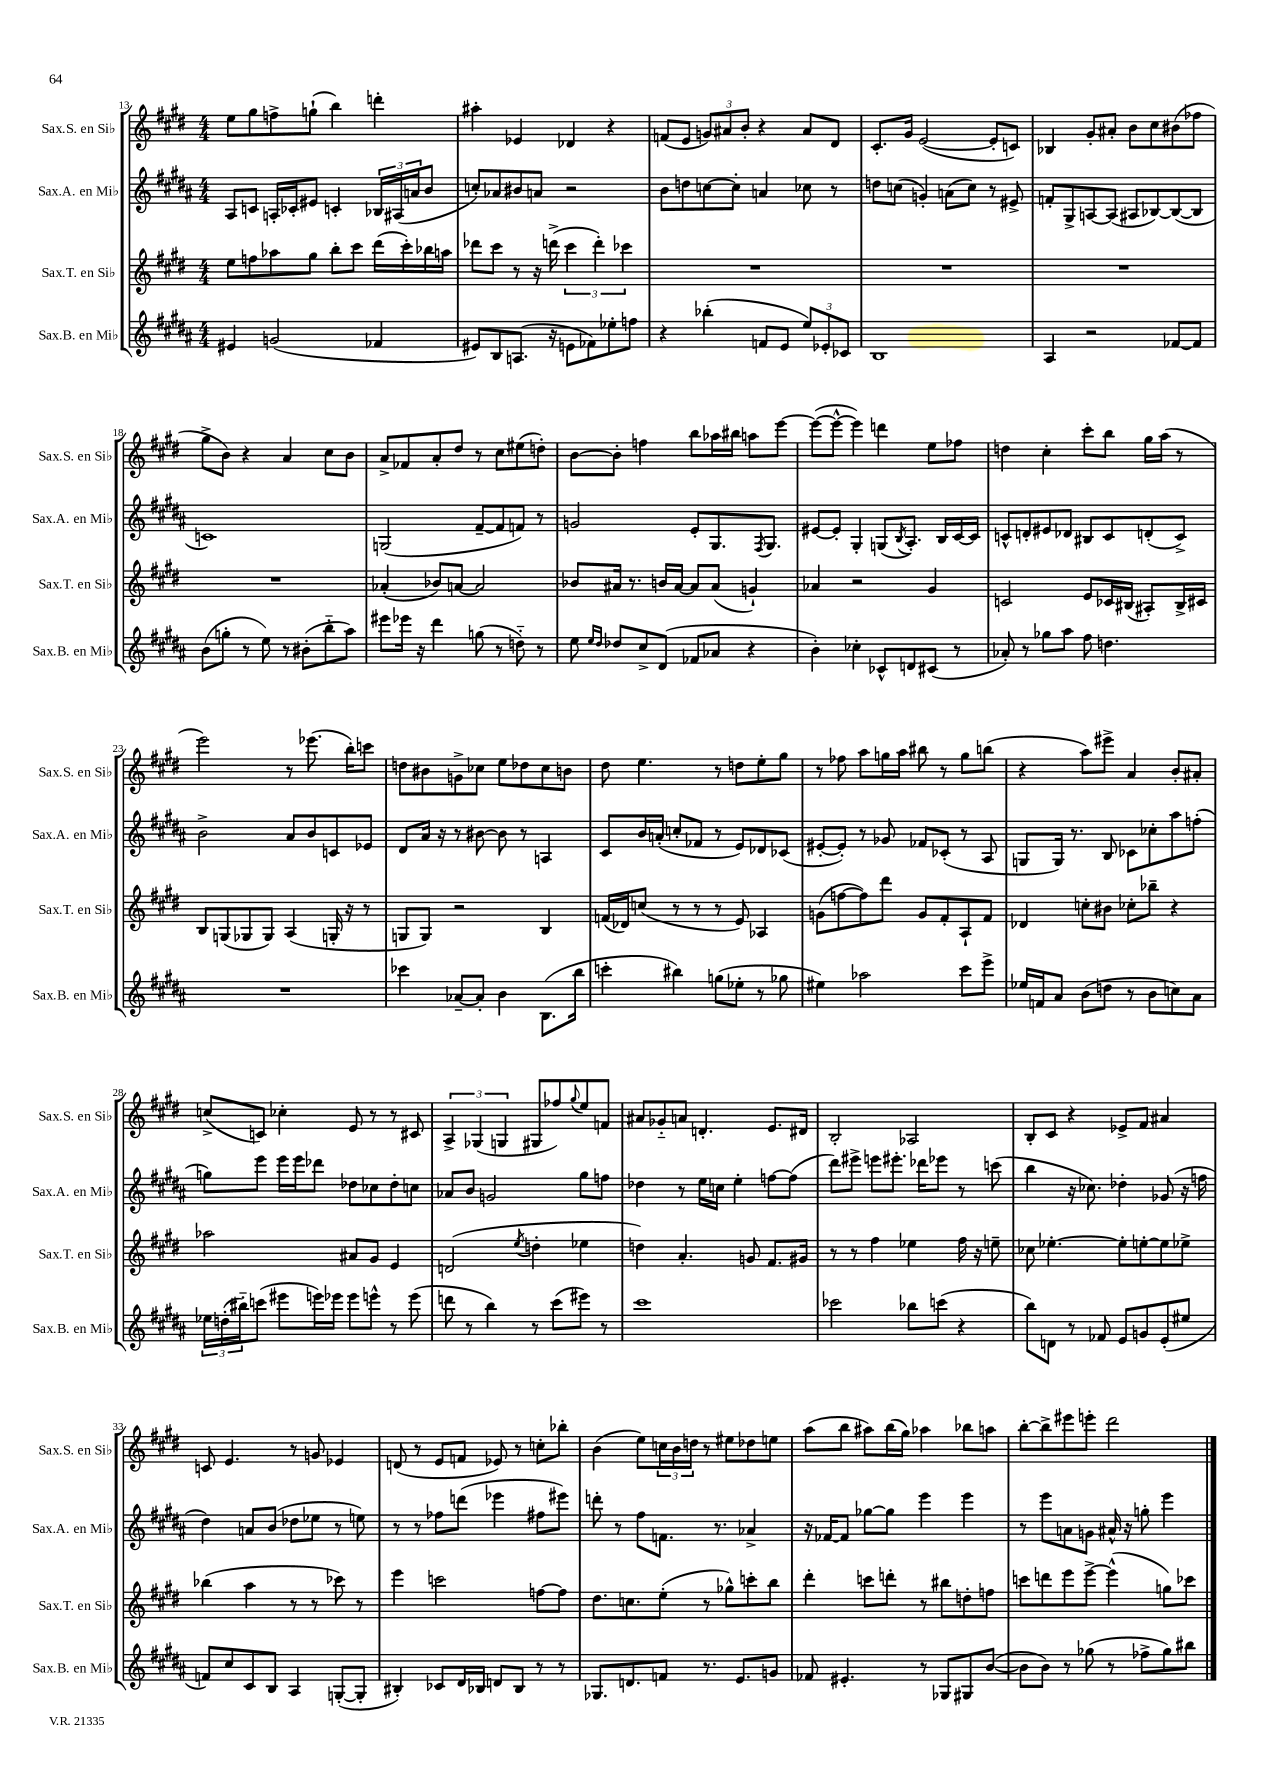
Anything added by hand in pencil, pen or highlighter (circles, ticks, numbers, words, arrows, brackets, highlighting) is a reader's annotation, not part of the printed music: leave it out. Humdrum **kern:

**kern	**kern	**kern	**kern
*staff4	*staff3	*staff2	*staff1
*clefG2	*clefG2	*clefG2	*clefG2
*k[f#c#g#d#a#]	*k[f#c#g#d#]	*k[f#c#g#d#a#]	*k[f#c#g#d#]
*M4/4	*M4/4	*M4/4	*M4/4
4e#/	8ee\L	8A#/L	8ee\L
.	8ff\	8c/J	8gg#\
(2g/	8aa-\	16A'/LL	8ff^\
.	.	16c-'/J	.
.	8gg#\J	8e#/J	(8gg`\J
.	8bb'\L	4c'/	4bb\)
.	8ccc#\J	.	.
4f-/	(16ddd#\LL	24B-/LL	4ddd'\
.	.	(24A#/	.
.	16ccc#'\)	.	.
.	.	24a/J	.
.	16bb-\	8b/J	.
.	16aa\JJ	.	.
=	=	=	=
8e#/L)	8ddd-\L	8cc'/L)	4aa#'\
8B/	8ccc#\J	8a-/	.
(8.A/J	8r	8b#/	4e-/
.	16r	8a/J	.
16r	(16ddd^\	.	.
8e\L	6ccc#\	2r	4d-/
8f-\)	.	.	.
.	6ddd'\)	.	.
8ee-'\	.	.	4r
.	6ccc-\	.	.
8ff\J	.	.	.
=	=	=	=
4r	1r	8b\L	(8f/L
.	.	8dd\	8e/J
(4bb-'\	.	[8cc\	12g/L)
.	.	.	12a#/
.	.	8cc'\]J	.
.	.	.	12b'/J
8f/L	.	4a/	4r
8e/J	.	.	.
12ee/L)	.	8cc-\	8a#/L
12e-'/	.	.	.
.	.	8r	8d#/J
12c-/J	.	.	.
=	=	=	=
1B	1r	8dd\L	8.c#'/L
.	.	(8cc\J	.
.	.	.	16g#/Jk
.	.	4g'/)	([2e/
.	.	(8a\L	.
.	.	8cc\J)	.
.	.	8r	8e'/]L
.	.	8e#^/	8c/J)
=	=	=	=
4A#/	1r	8f'/L	4B-/
.	.	8G#^/	.
2r	.	[8A/	8g#'/L
.	.	(8A/]J	8a#'/J
.	.	8A#/L	8b\L
.	.	[8B-/)	8cc#\
[8f-/L	.	(8B-/_	(8b#\
8f-/]J	.	8B-/]J	8ff-\J
=	=	=	=
(8b\L	1r	1c)	8gg#^\L
8gg'\J	.	.	8b\J)
8r	.	.	4r
8ee\)	.	.	.
8r	.	.	4a/
(8b#'\L	.	.	.
8bb'~\	.	.	8cc#\L
8aa#\J)	.	.	8b\J
=	=	=	=
8eee#\L	(4a-'/	(2G/	8a^/L
16eee-\Jk	.	.	8f-/
16r	.	.	.
4ddd#\	8b-/L)	.	8a'/
.	[8a/J	.	8dd#/J
(8gg\	2a/]	[8f#~/L	8r
8r	.	8f#/]	8cc#\L
8dd'~\)	.	8f/J)	(8ee#\
8r	.	8r	8dd'\J)
=	=	=	=
8ee\	8b-/L	2g/	[8b\L
16qqee/LL	.	.	.
16qqdd#/JJ	.	.	.
8dd-/L	16a#/Jk	.	8b'\]J
.	8.r	.	.
8cc#^/	.	.	4ff\
(8d#/J	16b/LL	.	.
.	[16a#/JJ	.	.
8f-/L	8a#/]L	8e'/L	8bb\L
8a-/J	(8a#/J	8.G#/	16aa-\L
.	.	.	16bb#\JJ
4r	4g`/)	.	8aa\L
.	.	8qF#/	.
.	.	8.G#/J	.
.	.	.	[8eee\J
=	=	=	=
4b'\)	4a-/	[8e#/L	(8eee\_L
.	.	8e#'/]J	8eee^^\_J
4cc-'\	2r	4G#'/	4eee\])
8c-^^/L	.	(8G/L	4ddd\
.	.	8qB/	.
8d/	.	8.A#'/J)	.
(8c#/J	4g#/	.	8ee\L
.	.	16B/LL	.
8r	.	[16c#/	8ff-\J
.	.	16c#/]JJ	.
=	=	=	=
8a-'/)	2c/	8c^^/L	4dd\
8r	.	8d'/	.
8gg-\L	.	8e#/	4cc#'\
8aa#\J	.	8d-/J	.
8ff#\	8e/L	8B#/L	8ccc#'\L
4.dd\	16c-/L	8c/	8bb\J
.	(16B#/JJ	.	.
.	8A#'/L)	(8d'/	16gg#\LL
.	.	.	(16aa\JJ
.	16B#^/L	8c^/J)	8r
.	16c#/JJ	.	.
=	=	=	=
1r	8B/L	2b^\	2eee\)
.	(8G/	.	.
.	8G-/	.	.
.	8G-/J)	.	.
.	(4A/	8a#/L	8r
.	.	8b/	(8.eee-\
.	16G'/	8c/	.
.	16r	.	16bb'\LK)
.	8r	8e-/J	8ccc\J
=	=	=	=
4ccc-\	8G/L	8d#/L	8dd\L
.	8G/J)	16a#/Jk	8b#\
.	.	16r	.
[8a-~/L	2r	8r	8g^\
8a-'/]J	.	[8b#\	8cc-\J
4b\	.	8b#\]	8ee\L
.	.	8r	8dd-\
(8.B\L	4B/	4A/	8cc-\
.	.	.	8b\J
16bb\Jk	.	.	.
=	=	=	=
4ccc'\	(16f/LL	8c#/L	8dd#\
.	16d-/J)	.	.
.	(8cc/J	16b/L	4.ee\
.	.	(16a'/JJ	.
4bb#\)	8r	8cc'/L	.
.	8r	8f-/J	.
(8gg\L	8r	8r	8r
8ee-'\J	8e/)	8e/L)	8dd\L
8r	4A-/	8d-/	8ee'\
8gg-\	.	(8c-/J	8gg#\J
=	=	=	=
4ee#\)	(8g\L	[8e#'/L	8r
.	[8ff\	8e#'/]J)	8ff-\
2aa-\	8ff\])	8r	8aa\L
.	8ddd#\J	8g-/	16gg\L
.	.	.	16aa\JJ
.	8g/L	8f-/L	8bb#\
.	8f#'/	(8c-'/J	8r
8ccc#\L	8A`/	8r	8gg\L
8eee^\J	8f#/J	8A#/	(8bb\J
=	=	=	=
16ee-/LL	4d-/	8G/L	4r
16f/J	.	.	.
8a#/J	.	16G/Jk)	.
.	.	8.r	.
(8b\L	8cc'\L	.	8aa\L)
8dd\J	8b#\J	8B/	8eee#^\J
8r	8cc-'\L	8c-\L	4a/
8b\L	8bb-~\J	8cc-'\	.
8cc\)	4r	8aa#\	8b'/L
8a#\J	.	(8ff'\J	8a#'/J
=	=	=	=
24ee-\LL	2aa-\	8gg\L)	(8cc^/L
(24dd'\	.	.	.
24bb#'~\J)	.	.	.
(8ccc\J	.	8eee\J	8c/J)
8eee#\L	.	16eee\LL	4cc-'\
.	.	16eee\J	.
16eee\L)	.	8ddd-\J	.
16eee-\JJ	.	.	.
8eee-\L	8a#/L	8dd-\L	8e/
8eee^^\J	8g#/J	8cc-\	8r
8r	4e/	8dd-'\	8r
(8eee\	.	8cc\J	8c#/
=	=	=	=
8ddd\	(2d/	8a-/L	6A^/
8r	.	8b/J	.
.	.	.	(6G-/
4bb\)	.	2g/	.
.	.	.	6G/
.	8qee/	.	.
8r	4dd'\	.	8G#/L
(8ccc#\L	.	.	8ff-/)
.	.	.	8qqgg#/
8eee#\J)	4ee-\	8gg#\L	8ee/
8r	.	8ff\J	8f/J
=	=	=	=
1ccc#	4dd\)	4dd-\	8a#/L
.	.	.	8g-'~/
.	4.a'/	8r	8a/J
.	.	16ee\LL	4.d'/
.	.	16cc\JJ	.
.	.	4ee'\	.
.	8g/	.	.
.	8.f#/L	[8ff\L	8.e/L
.	.	(8ff\]J	.
.	16g#/Jk	.	16d#/Jk
=	=	=	=
2ccc-\	8r	8ddd#\L)	2B'/
.	8r	8eee#^\J	.
.	4ff#\	8eee\L	.
.	.	8.eee#'\J	.
8bb-\L	4ee-\	.	2A-/
.	.	16ddd-\LK	.
(8ccc\J	.	8eee-\J	.
4r	16ff#\	8r	.
.	16r	.	.
.	8ee~\	(8ccc\	.
=	=	=	=
8bb\L)	8cc-\	4bb\	8B'/L
8d\J	[4.ee-'\	.	8c#/J
8r	.	16r	4r
.	.	8.cc-\)	.
8f-/	.	.	.
8e/L	8ee-'\]L	4dd-'\	8e-^/L
8g/	[8ee'\	.	8f#/J
(8e'/	8ee\]	(8g-/	4a#/
8ee#/J	8ee-^\J	16r	.
.	.	16ff\	.
=	=	=	=
8f/L)	(4bb-\	4dd#\)	8c/
8cc#/	.	.	4.e/
8c#/	4aa\	8a/L	.
8B/J	.	(8b/J	.
4A#/	8r	8dd-\L	8r
.	8r	8ee-\J	8g/
([8G'/L	8ccc-\)	8r	4e-/
8G'/]J	8r	8ee\)	.
=	=	=	=
4B#'/)	4eee\	8r	(8d/
.	.	8r	8r
8c-/L	2ccc\	8ff-\L	8e/L
16d#/L	.	(8ddd\J	8f/J
16B-/JJ	.	.	.
8d/L	.	4eee-\	8e-/)
8B-/J	.	.	8r
8r	[8ff\L	8ff#\L	8cc'\L
8r	8ff\]J	8eee#\J)	8bb-'\J
=	=	=	=
8.G-/L	8.dd#\L	8ddd'\	(4b\
.	.	8r	.
8.d/	8.cc\	.	.
.	.	8ff#\L	8ee\L)
8f/J	(8ee'\J	8.f\J	24cc\L
.	.	.	24b\
.	.	.	24dd\JJ
8.r	8r	.	8r
.	.	8.r	.
.	8gg-^^\L)	.	8ee#\L
8.e/L	.	.	.
.	8ccc'\	4a-^/	8dd-\
8g/J	8bb\J	.	8ee\J
=	=	=	=
8f-/	4ddd#'\	16r	(8aa\L
.	.	[16f-/LK	.
4.e#'/	.	8f-/]J	8bb\J
.	8ccc\L	[8gg-\L	8aa#\L)
.	8ddd'\J	8gg-\]J	(16bb\L
.	.	.	16gg#\JJ)
8r	8r	4eee\	4aa-\
8G-/L	8bb#\L	.	.
8G#/	8dd'\	4eee\	8bb-\L
([8b/J	8ff\J	.	8aa\J
=	=	=	=
8b\]L	8ccc\L	8r	[8bb'\L
8b\J)	8ddd\	8eee\L	8bb^\]
8r	8eee\	8a\	8eee#\
(8gg-\	[8eee^\J	8g\J	8eee'\J
8r	(4eee^^\]	16a#^^/	2ddd#\
.	.	16r	.
8ff-^\L	.	8gg'\	.
8gg-\)	8gg\L)	4eee\	.
8bb#\J	8ccc-\J	.	.
==	==	==	==
*-	*-	*-	*-
